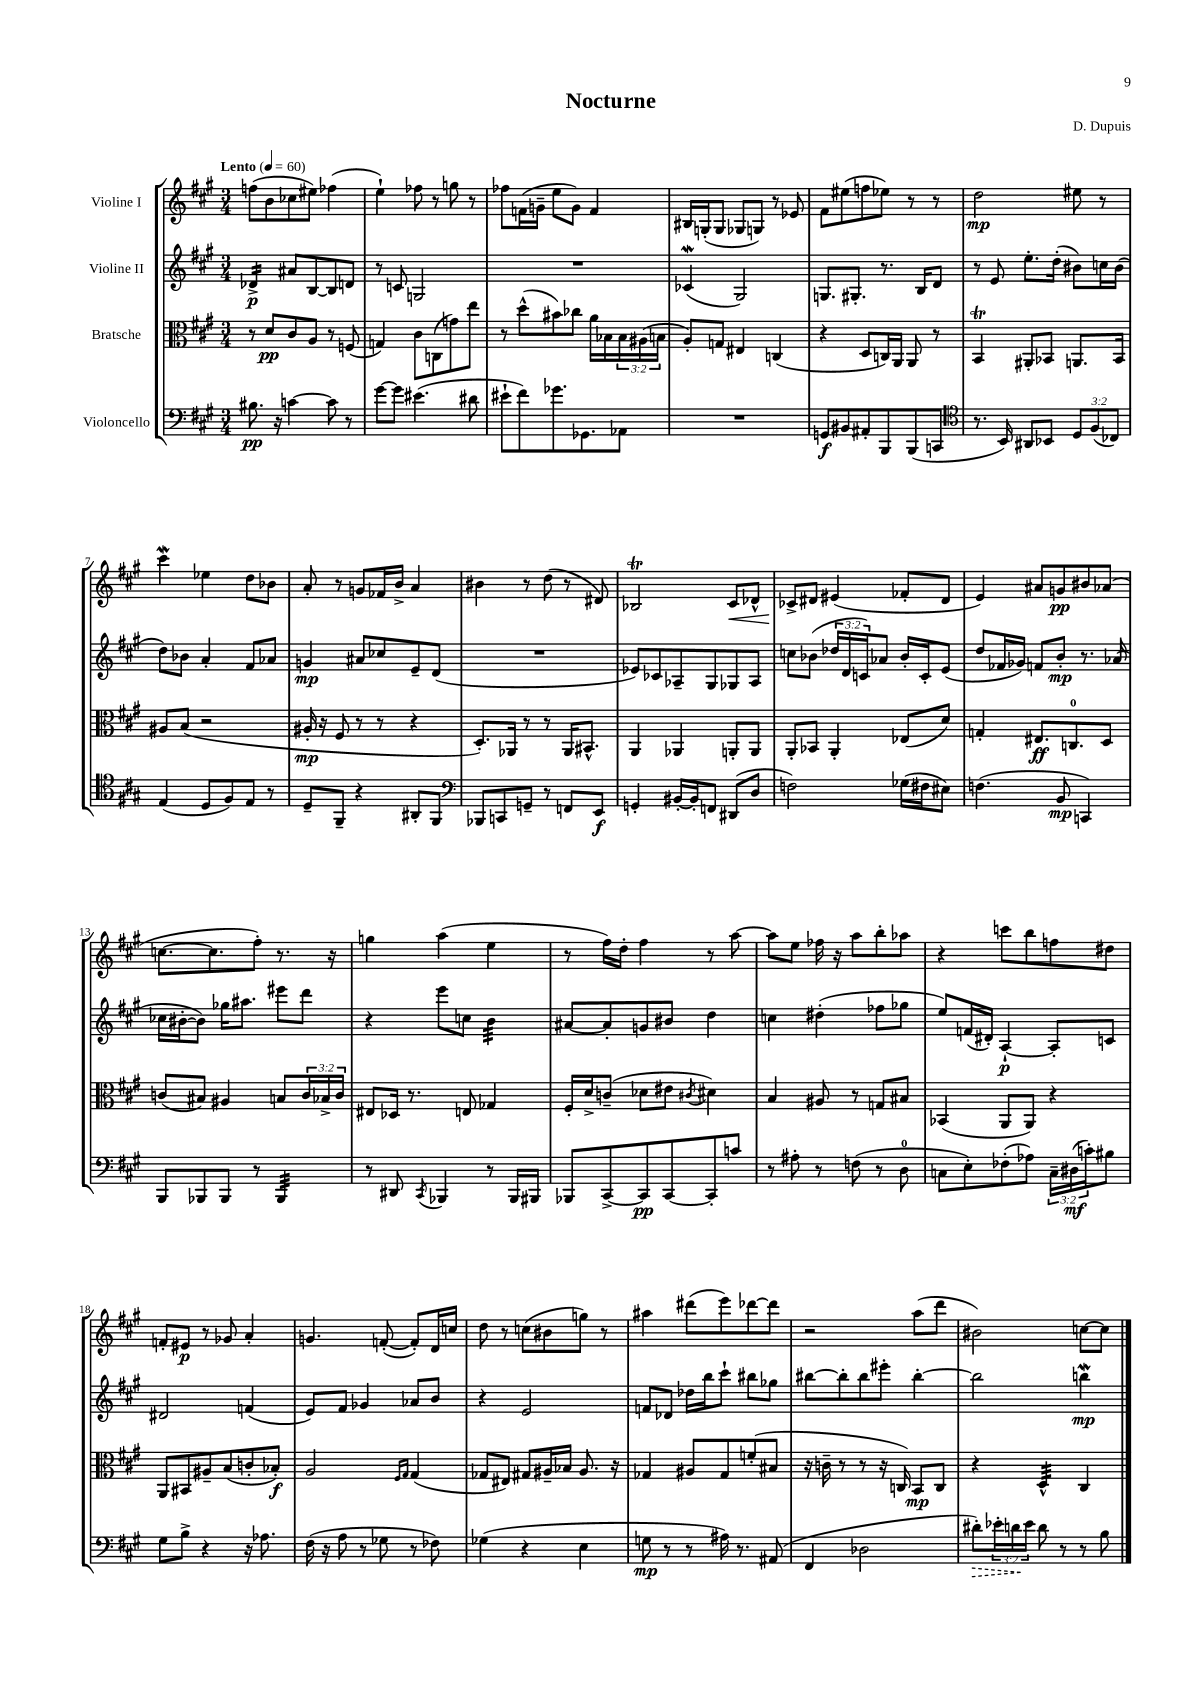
\header { title = "Nocturne" composer = "D. Dupuis" }
<<
\new StaffGroup <<
\new Staff = "s0" \with { instrumentName = "Violine I" } {
    \clef treble \key a \major \numericTimeSignature \time 3/4 \tempo "Lento" 4 = 60
    f''8( b'8 ces''8 eis''8) fes''4( |
    e''4-!) fes''8 r8 g''8 r8 |
    fes''8 f'16( g'16-- e''8 g'8) f'4 |
    bis16 g16-.( g8 ges8 g8) r8 ees'8 |
    fis'8 eis''8( f''8 ees''8) r8 r8 |
    d''2\mp eis''8 r8 |
    cis'''4\mordent ees''4 d''8 bes'8 |
    a'8-. r8 g'8 fes'16 b'16-> a'4 |
    bis'4 r8 d''8( r8 dis'8) |
    bes2\trill cis'8\< des'8-^ |
    ces'8->\! dis'8 eis'4( fes'8-. dis'8 |
    e'4) ais'8 g'8\pp bis'8 aes'8( |
    c''8.~ c''8. fis''8-.) r8. r16 |
    g''4 a''4( e''4 |
    r8 fis''16) d''16-. fis''4 r8 a''8~ |
    a''8 e''8 fes''16 r16 a''8 b''8-. aes''8 |
    r4 c'''8 b''8 f''8 dis''8 |
    f'8-. eis'8\p r8 ges'8 a'4-. |
    g'4. f'8~-.( f'8-.) d'16 c''16 |
    d''8 r8 c''8( bis'8 g''8) r8 |
    ais''4 dis'''8( e'''8) des'''8~ des'''8 |
    r2 a''8( d'''8 |
    bis'2) c''8~ c''8 \bar "|." |
}
\new Staff = "s1" \with { instrumentName = "Violine II" } {
    \clef treble \key a \major \numericTimeSignature \time 3/4 \override Staff.TupletNumber.text = #tuplet-number::calc-fraction-text
    des'4:16->\p ais'8 b8~ b8 d'8 |
    r8 c'8 g2 |
    R2. |
    ces'4\mordent( gis2) |
    g8. gis8.-. r8. b16 d'8 |
    r8 e'8 e''8.-. d''16-.( bis'8) c''16 bis'16( |
    d''8) bes'8 a'4-. fis'8 aes'8 |
    g'4\mp ais'8 ces''8 e'8-- d'8( |
    R2. |
    ees'8) ces'8 aes8-- gis8 ges8 aes8 |
    c''8 bes'8( \tuplet 3/2 { des''16 d'16 c'16) } aes'8 bes'16-. c'16-. e'8( |
    d''8 fes'16 ges'16) f'8 b'8-.\mp r8. aes'16( |
    ces''16 bis'16~-. bis'8) ges''16 ais''8. eis'''8 d'''8 |
    r4 e'''8 c''8 b'4:32 |
    ais'8~ ais'8-. g'8 bis'8 d''4 |
    c''4 dis''4-.( fes''8 ges''8 |
    e''8) f'16( dis'16-.) a4~-!\p a8-. c'8 |
    dis'2 f'4( |
    e'8) fis'8 ges'4 aes'8 b'8 |
    r4 e'2 |
    f'8 des'8 des''16 b''16 cis'''8-! bis''8 ges''8 |
    bis''8~ bis''8-. bis''8 eis'''8-. bis''4~-. |
    bis''2 b''4\mordent\mp \bar "|." |
}
\new Staff = "s2" \with { instrumentName = "Bratsche" } {
    \clef alto \key a \major \numericTimeSignature \time 3/4 \override Staff.TupletNumber.text = #tuplet-number::calc-fraction-text
    r8 d'8\pp cis'8 a8 r8 f8( |
    g4) cis'8 c8( g'8) e''8 |
    r8 d''8-^( bis'8) ces''8 a'16 bes16 \tuplet 3/2 { bes16 ais16( b16 } |
    a8-.) g8 eis4 c4( |
    r4 d8 c16) a,16 a,8 r8 |
    b,4\trill ais,8-. bes,8 a,8. bes,16 |
    ais8 b8( r2 |
    ais16-.\mp r16 fis8 r8 r8 r4 |
    d8.-.) aes,16 r8 r8 aes,16 bis,8.-^ |
    a,4 aes,4 a,8-. a,8 |
    a,8-. bes,8 a,4-. ees8( d'8) |
    g4-. eis8.\ff c8.-0 d8 |
    c'8( bis8) ais4 b8 \tuplet 3/2 { c'16 bes16-> c'16 } |
    eis8 des16 r8. e8 ges4 |
    fis16-. d'16-> c'8--( des'8 eis'8 \acciaccatura { cis'8 } dis'4) |
    b4 ais8 r8 g8 bis8 |
    bes,4( a,8 a,8) r4 |
    a,8 bis,8 ais8-- b8( c'8-. bes8-.\f) |
    a2 \grace { fis16 gis16 } gis4( |
    ges8 eis8) gis8 ais16-- bes16 ais8. r16 |
    ges4 ais8 ges8 f'8-.( bis8 |
    r16 c'16-- r8 r8 r16 c16) b,8\mp c8 |
    r4 d4:32-^ cis4 \bar "|." |
}
\new Staff = "s3" \with { instrumentName = "Violoncello" } {
    \clef bass \key a \major \numericTimeSignature \time 3/4 \override Staff.TupletNumber.text = #tuplet-number::calc-fraction-text
    bis8.\pp r16 c'4~ c'8 r8 |
    gis'8~ gis'8 eis'4.( dis'8 |
    eis'8-! fis'8) ges'8. ges,8. aes,8 |
    R2. |
    g,8\f bis,8 ais,8-. b,,8 b,,8( c,8 |
    \clef tenor r8. b,16) ais,8 bes,8 \tuplet 3/2 { d8 fis8( ces8) } |
    e4( d8 fis8) e8 r8 |
    d8-- fis,8-- r4 ais,8-. fis,8 |
    \clef bass bes,,8 c,8 g,8-- r8 f,8 e,8\f |
    g,4-. bis,16~-. bis,16-. f,8 dis,8( d8 |
    f2) ges16( fis16 eis8) |
    f4.( b,8\mp c,4) |
    b,,8 bes,,8 bes,,8 r8 bes,,4:32 |
    r8 dis,8 \acciaccatura { cis,8 } bes,,4 r8 bes,,16 bis,,16 |
    bes,,8 cis,8~-> cis,8\pp cis,8~ cis,8-. c'8 |
    r8 ais8-. r8 f8( r8 d8-0 |
    c8 e8-.) fes8-.( aes8) \tuplet 3/2 { c16-- dis16\mf( c'16-.) } bis8 |
    gis8 b8-> r4 r16 aes8. |
    fis16( r16 a8 r8 ges8 r8 fes8) |
    ges4( r4 e4 |
    g8\mp r8 r8 ais16) r8. ais,8( |
    fis,4 des2 |
    \once \override Hairpin.style = #'dashed-line dis'8-.\>) \tuplet 3/2 { ees'16-. d'16\! ees'16 } d'8 r8 r8 b8 \bar "|." |
}
>>
>>
